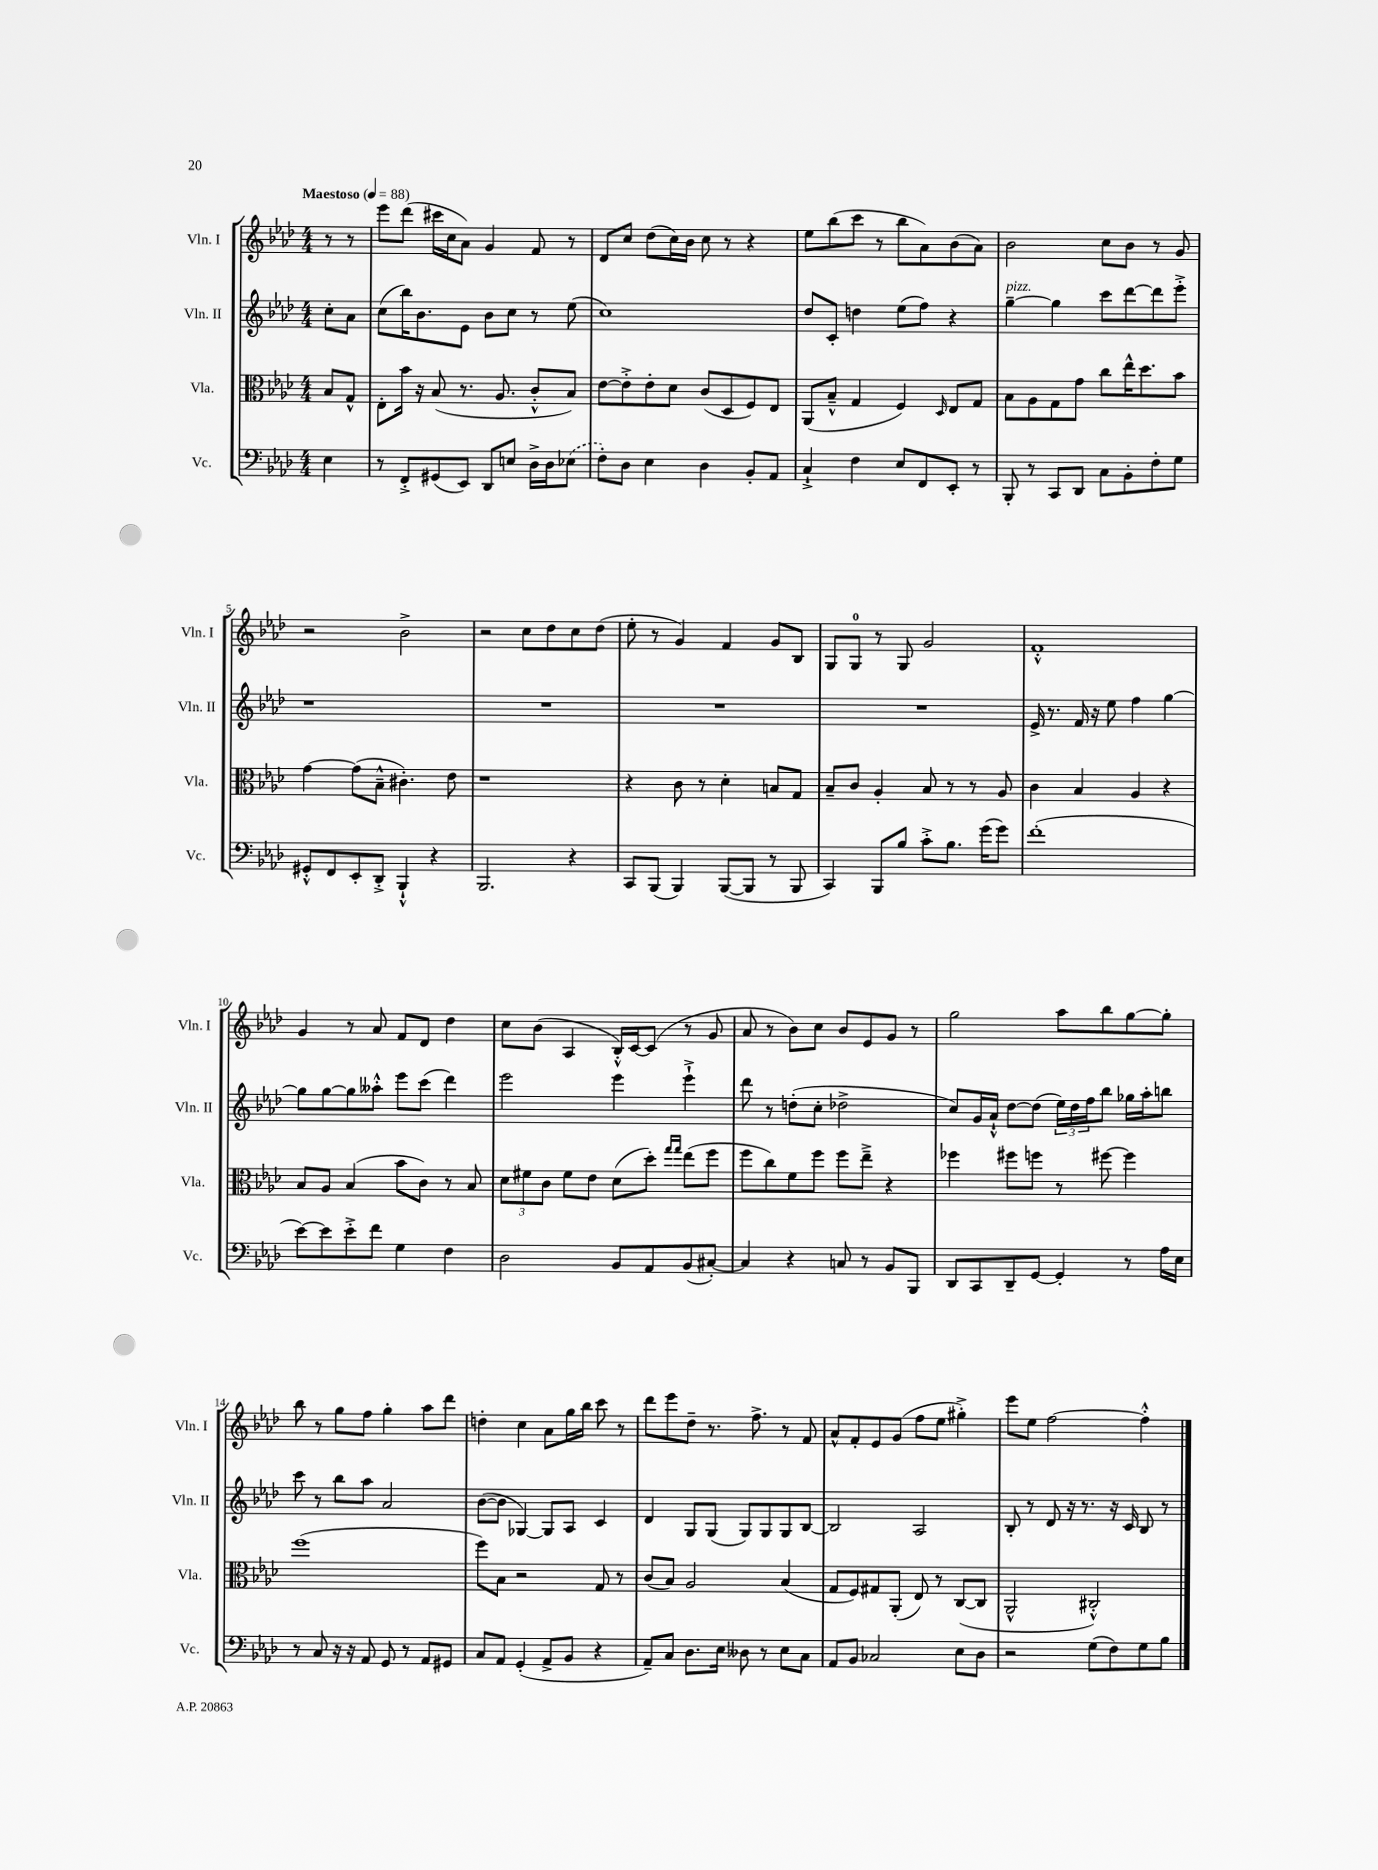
<<
\new StaffGroup <<
\new Staff = "s0" \with { instrumentName = "Vln. I" shortInstrumentName = "Vln. I" } {
    \clef treble \key aes \major \numericTimeSignature \time 4/4 \partial 4 \tempo "Maestoso" 4 = 88
    r8 r8 |
    ees'''8 des'''8( cis'''16 c''16 aes'8) g'4 f'8 r8 |
    des'8 c''8 des''8( c''16) bes'16 c''8 r8 r4 |
    ees''8 bes''8( c'''8 r8 bes''8 aes'8) bes'8( aes'8) |
    bes'2 c''8 bes'8 r8 g'8 |
    r2 bes'2-> |
    r2 c''8 des''8 c''8 des''8( |
    ees''8-. r8 g'4) f'4 g'8 bes8 |
    g8 g8-0 r8 g8 g'2 |
    f'1-.-^ |
    g'4 r8 aes'8 f'8 des'8 des''4 |
    c''8 bes'8( aes4 bes16-.-^) c'16~ c'8( r8 g'8 |
    aes'8 r8 bes'8) c''8 bes'8 ees'8 g'8 r8 |
    g''2 aes''8 bes''8 g''8~ g''8-. |
    bes''8 r8 g''8 f''8 g''4-. aes''8 des'''8 |
    d''4-. c''4 aes'8 g''16 bes''16 c'''8 r8 |
    des'''8 ees'''8 des''8-- r8. f''8.-> r8 f'8 |
    aes'8-^ f'8-. ees'8 g'8( f''8 ees''8 gis''4-.->) |
    ees'''8 ees''8 f''2~ f''4-.-^ \bar "|." |
}
\new Staff = "s1" \with { instrumentName = "Vln. II" shortInstrumentName = "Vln. II" } {
    \clef treble \key aes \major \numericTimeSignature \time 4/4 \partial 4
    c''8-. aes'8 |
    c''8( bes''16) bes'8. ees'8 bes'8 c''8 r8 ees''8( |
    c''1) |
    des''8 c'8-. d''4 ees''8( f''8) r4 |
    g''4~--^\markup { \italic "pizz." } g''4 c'''8 des'''8~ des'''8 ees'''8-.-> |
    r1 |
    R1 |
    R1 |
    R1 |
    ees'16-> r8. f'16 r16 ees''8 f''4 g''4~ |
    g''8 g''8~ g''8 aeses''8-.-^ ees'''8 c'''8( des'''4) |
    ees'''2 ees'''4 ees'''4-!-> |
    des'''8 r8 d''8-.( c''8-. des''2-> |
    c''8) g'16 aes'16-!-^ des''8~ des''8( \tuplet 3/2 { ees''16) des''16 f''16 } bes''8 ges''16 aes''16-. b''8 |
    c'''8 r8 bes''8 aes''8 aes'2 |
    bes'8~( bes'8 ges4~) ges8 aes8 c'4 |
    des'4 g8 g8( g8) g8 g8 bes8~ |
    bes2 aes2 |
    bes8-. r8 des'8 r16 r8. r16 c'16 bes8 r8 \bar "|." |
}
\new Staff = "s2" \with { instrumentName = "Vla." shortInstrumentName = "Vla." } {
    \clef alto \key aes \major \numericTimeSignature \time 4/4 \partial 4
    bes8 g8-^ |
    ees8-. bes'16 r16 bes8( r8. aes8. c'8-.-^ bes8) |
    ees'8~ ees'8-.-> ees'8-. des'8 c'8( des8 f8) ees8 |
    aes,8( bes8---^ g4 f4) \grace { des16 } ees8 g8 |
    bes8 aes8 g8 g'8 c''8 ees''16-^ des''8. bes'8 |
    g'4~ g'8( bes8---^ cis'4.-.) ees'8 |
    r1 |
    r4 c'8 r8 des'4-. b8 g8 |
    bes8-- c'8 aes4-. bes8 r8 r8 aes8 |
    c'4 bes4 aes4 r4 |
    bes8 aes8 bes4( bes'8 c'8) r8 bes8 |
    \tuplet 3/2 { des'8 fis'8 c'8 } fis'8 ees'8 des'8( des''8-.) \grace { g''16 g''16 } ees''8( f''8 |
    f''8 c''8) f'8 f''8 f''8 ees''8---> r4 |
    fes''4 fis''8 f''8 r8 fis''8~ fis''4 |
    f''1( |
    f''8) bes8 r2 g8 r8 |
    c'8( bes8) aes2 bes4( |
    g8 f8) gis8 aes,8-.( ees8) r8 c8~( c8 |
    aes,2-^ cis2-.-^) \bar "|." |
}
\new Staff = "s3" \with { instrumentName = "Vc." shortInstrumentName = "Vc." } {
    \clef bass \key aes \major \numericTimeSignature \time 4/4 \partial 4
    ees4 |
    r8 f,8-.-> gis,8( ees,8) des,8 e8 des16-> des16 \once \slurDashed ees8( |
    f8-.) des8 ees4 des4 bes,8-. aes,8 |
    c4-!-> f4 ees8 f,8 ees,8-. r8 |
    bes,,8-. r8 c,8 des,8 c8 bes,8-. f8-. g8 |
    gis,8-.-^ f,8 ees,8-. des,8-.-> bes,,4-!-^ r4 |
    bes,,2. r4 |
    c,8 bes,,8( bes,,4) bes,,8~( bes,,8 r8 bes,,8 |
    c,4) bes,,8 bes8 c'8-.-> bes8. g'16( g'8) |
    f'1-.( |
    ees'8~) ees'8 ees'8-.-> f'8 g4 f4 |
    des2 bes,8 aes,8 bes,8( cis8~-.) |
    cis4 r4 c8 r8 bes,8 bes,,8 |
    des,8 c,8 des,8-- g,8~ g,4-. r8 aes16 ees16 |
    r8 c8 r16 r16 aes,8 g,8 r8 aes,8 gis,8 |
    c8 aes,8 g,4-.( aes,8-> bes,8 r4 |
    aes,8--) c8 des8. ees16 deses8 r8 ees8 c8 |
    aes,8 bes,8 ces2 ees8 des8 |
    r2 g8( f8) g8 bes8 \bar "|." |
}
>>
>>
